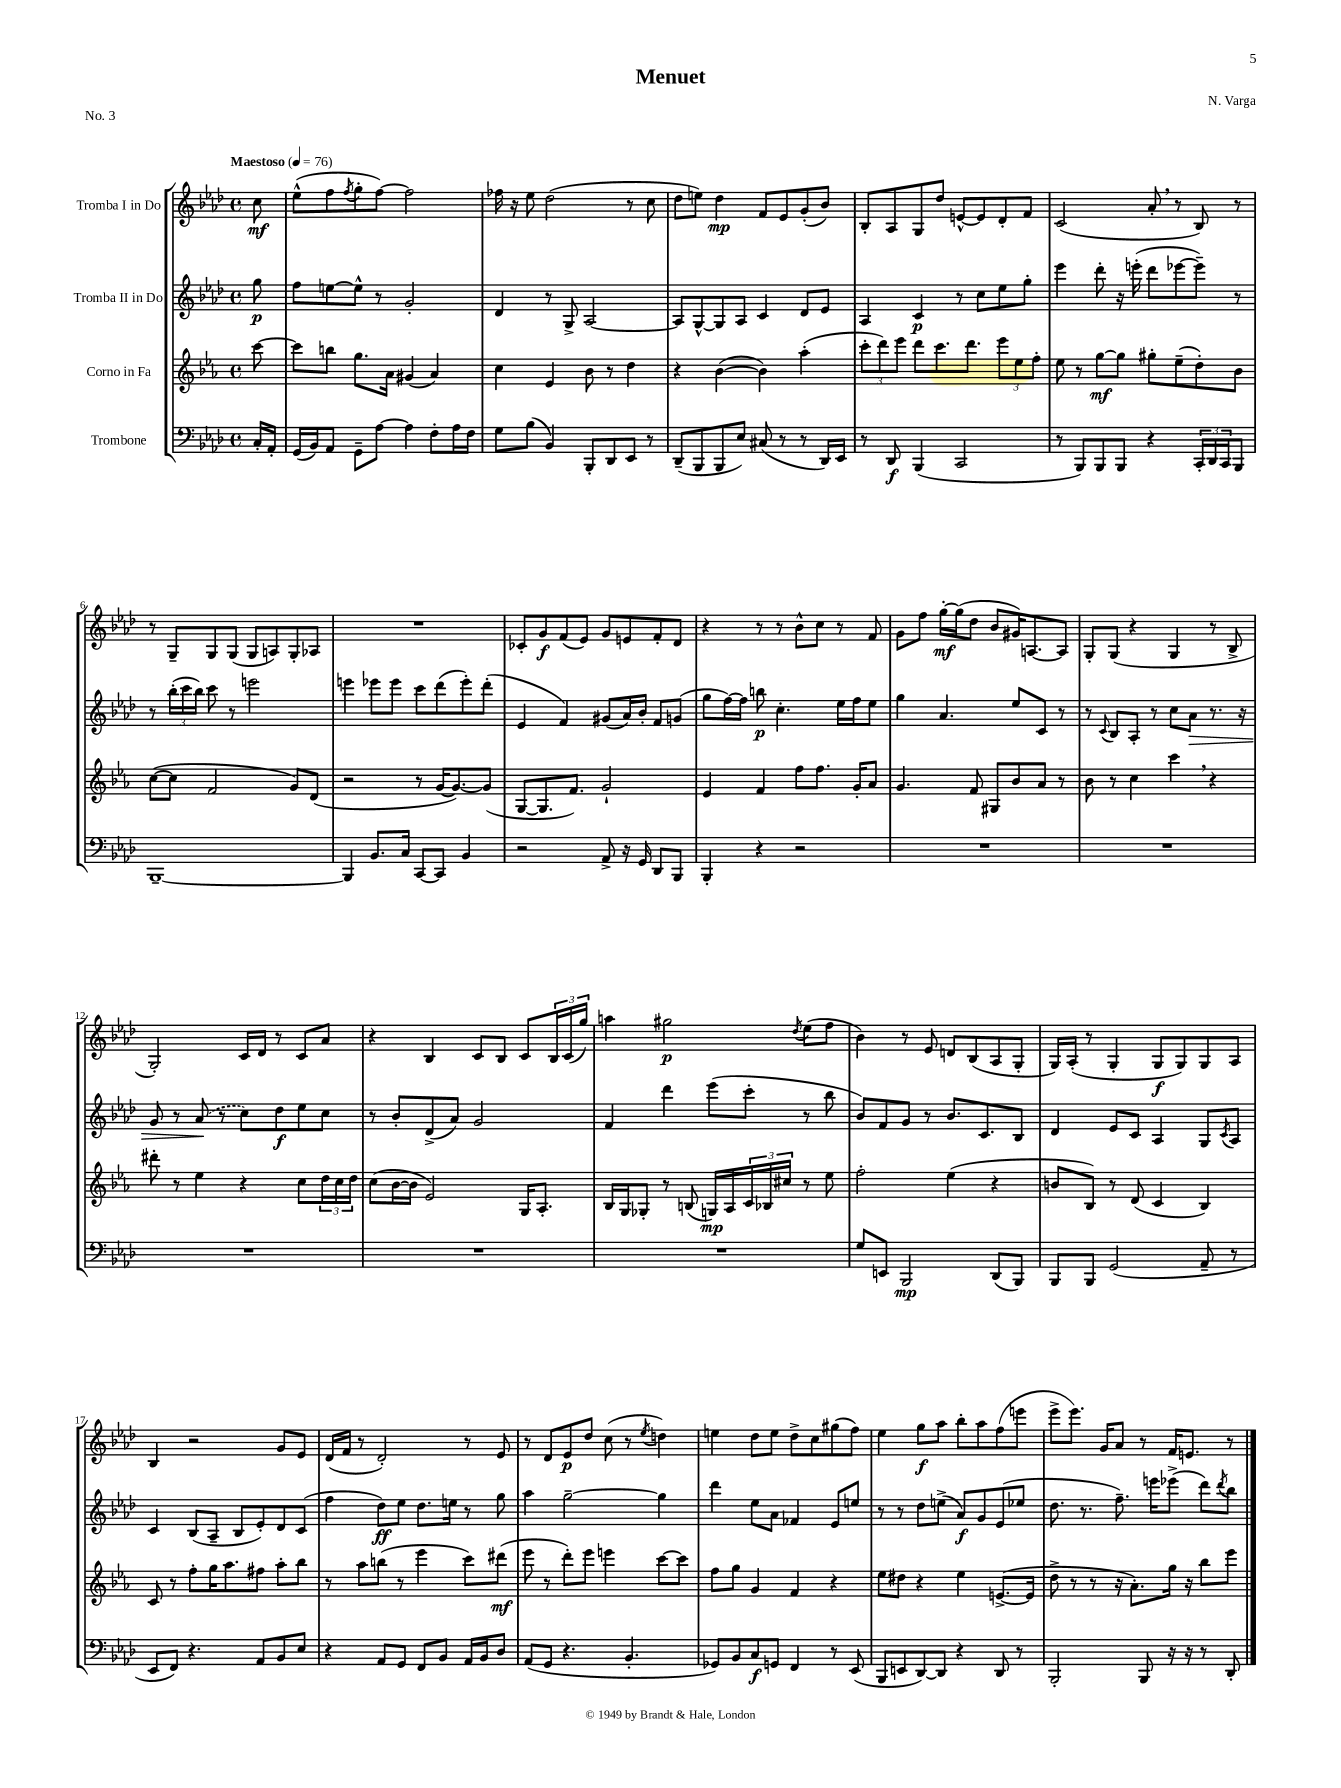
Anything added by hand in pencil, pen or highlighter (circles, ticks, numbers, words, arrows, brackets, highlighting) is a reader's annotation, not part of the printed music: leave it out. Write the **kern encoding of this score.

**kern	**dynam	**kern	**dynam	**kern	**dynam	**kern	**dynam
*part4	*part4	*part3	*part3	*part2	*part2	*part1	*part1
*staff4	*staff4	*staff3	*staff3	*staff2	*staff2	*staff1	*staff1
*I"Trombone	*	*I"Corno in Fa	*	*I"Tromba II in Do	*	*I"Tromba I in Do	*
*clefF4	*	*clefG2	*	*clefG2	*	*clefG2	*
*k[b-e-a-d-]	*	*k[b-e-a-]	*	*k[b-e-a-d-]	*	*k[b-e-a-d-]	*
*M4/4	*	*M4/4	*	*M4/4	*	*M4/4	*
*met(c)	*	*met(c)	*	*met(c)	*	*met(c)	*
*MM76	*	*MM76	*	*MM76	*	*MM76	*
=	=	=	=	=	=	=	=
!	!	!	!	!	!	!LO:TX:a:B:t=Maestoso	!
16C'/LL	.	[8ccc\	.	8gg\	p	8cc\	mf
16AA-'/JJ	.	.	.	.	.	.	.
=1	=1	=1	=1	=1	=1	=1	=1
(16GG/LL	.	8ccc\L]	.	8ff\L	.	(8ee-^^\L	.
16BB-/J)	.	.	.	.	.	.	.
8AA-/J	.	8bbn\J	.	[8een\	.	8ff\	.
.	.	.	.	.	.	8qff/	.
8GG~\L	.	8.gg\L	.	8ee^^\J]	.	8gg'\	.
[8A-\J	.	.	.	8r	.	[8ff\J)	.
.	.	16a-\Jk	.	.	.	.	.
4A-\]	.	(4g#X/	.	2g'/	.	2ff\]	.
8F'\L	.	4a-/)	.	.	.	.	.
16A-\L	.	.	.	.	.	.	.
16F\JJ	.	.	.	.	.	.	.
=2	=2	=2	=2	=2	=2	=2	=2
8G\L	.	4cc\	.	4d-/	.	16ff-X\	.
.	.	.	.	.	.	16r	.
(8B-\J	.	.	.	.	.	8ee-\	.
4BB-/)	.	4e-/	.	8r	.	(2dd-\	.
.	.	.	.	8G^/	.	.	.
8BBB-'/L	.	8b-\	.	[2A-/	.	.	.
8DD-/	.	8r	.	.	.	.	.
8EE-/J	.	4dd\	.	.	.	8r	.
8r	.	.	.	.	.	8cc\	.
=3	=3	=3	=3	=3	=3	=3	=3
(8DD-~/L	.	4r	.	8A-/L]	.	8dd-\L	.
8BBB-/	.	.	.	[8G^^/	.	8een\J)	.
8BBB-/	.	([4b-\	.	8G/]	.	4dd-\	mp
8E-/J)	.	.	.	8A-/J	.	.	.
(8C#X/	.	4b-\])	.	4c/	.	8f/L	.
8r	.	.	.	.	.	8e-/	.
8r	.	(4aa-'\	.	8d-/L	.	(8g'/	.
16DD-/LL)	.	.	.	8e-/J	.	8b-/J)	.
16EE-/JJ	.	.	.	.	.	.	.
=4	=4	=4	=4	=4	=4	=4	=4
8r	.	12ccc'\L	.	4A-/	.	8B-'/L	.
.	.	12ddd\)	.	.	.	.	.
8DD-/	f	.	.	.	.	8A-/	.
.	.	12eee-\J	.	.	.	.	.
(4BBB-/	.	8ddd\L	.	4c/	p	8G/	.
.	.	8.ccc\	.	.	.	8dd-/J	.
2CC/	.	.	.	8r	.	[8en^^/L	.
.	.	8.ddd\J	.	.	.	.	.
.	.	.	.	8cc\L	.	8e/]	.
.	.	12eee-\L	.	8ee-\	.	8d-'/	.
.	.	12ee-\	.	.	.	.	.
.	.	.	.	8gg'\J	.	8f/J	.
.	.	12ff'\J	.	.	.	.	.
=5	=5	=5	=5	=5	=5	=5	=5
8r	.	8ee-\	.	4eee-\	.	(2c/	.
8BBB-/L)	.	8r	.	.	.	.	.
8BBB-/	.	[8gg\L	mf	8ddd-'\	.	.	.
8BBB-/J	.	8gg\J]	.	16r	.	.	.
.	.	.	.	(16eeen'\	.	.	.
4r	.	8gg#X'\L	.	8ddd-\L	.	8a-',/	.
.	.	(8ee-~\	.	[8eee-X\	.	8r	.
24CC'/LL	.	8dd'\)	.	8eee-~\J])	.	8B-/)	.
24DD-/	.	.	.	.	.	.	.
24CC/J	.	.	.	.	.	.	.
8BBB-/J	.	8b-\J	.	8r	.	8r	.
!!LO:LB:g=z
=6	=6	=6	=6	=6	=6	=6	=6
[1BBB-~	.	([8cc\L	.	8r	.	8r	.
.	.	8cc\J]	.	(24bb-'\LL	.	8G~/L	.
.	.	.	.	24ccc\	.	.	.
.	.	.	.	24bb-\JJ)	.	.	.
.	.	2f/	.	8ccc\	.	8G/	.
.	.	.	.	8r	.	(8G/J	.
.	.	.	.	2eeen\	.	8G/L	.
.	.	.	.	.	.	8An/)	.
.	.	8g/L)	.	.	.	8G'/	.
.	.	(8d/J	.	.	.	8A-X/J	.
=7	=7	=7	=7	=7	=7	=7	=7
4BBB-/]	.	2r	.	4eeen\	.	1r	.
8.BB-/L	.	.	.	8eee-X\L	.	.	.
.	.	.	.	8eee-\J	.	.	.
16C/Jk	.	.	.	.	.	.	.
[8CC/L	.	8r	.	8ccc\L	.	.	.
8CC/J]	.	[16g/KL	.	(8ddd-\	.	.	.
.	.	8.g/_)	.	.	.	.	.
4BB-/	.	.	.	8eee-'\)	.	.	.
.	.	(8g/J]	.	(8ddd-'\J	.	.	.
=8	=8	=8	=8	=8	=8	=8	=8
2r	.	[8G/L	.	4e-/	.	8c-X'/L	.
.	.	8.G/]	.	.	.	8g/	f
.	.	.	.	4f/)	.	(8f/	.
.	.	8.f/J)	.	.	.	.	.
.	.	.	.	.	.	8e-/J)	.
8AA-^/	.	2g`/	.	(8g#X/L	.	8g/L	.
16r	.	.	.	16a-/L)	.	8en/	.
16GG/	.	.	.	16b-'/JJ	.	.	.
8DD-/L	.	.	.	8f/L	.	8f'/	.
8BBB-/J	.	.	.	(8gn/J	.	8d-/J	.
=9	=9	=9	=9	=9	=9	=9	=9
4BBB-'/	.	4e-/	.	8gg\L	.	4r	.
.	.	.	.	[16ff\L)	.	.	.
.	.	.	.	16ff\JJ]	.	.	.
4r	.	4f/	.	8bbn\	p	8r	.
.	.	.	.	4.cc'\	.	8r	.
2r	.	8ff\L	.	.	.	8b-^^\L	.
.	.	8.ff\J	.	.	.	8cc\J	.
.	.	.	.	16ee-\LL	.	8r	.
.	.	16g'/KL	.	16ff\J	.	.	.
.	.	8a-/J	.	8ee-\J	.	8f/	.
=10	=10	=10	=10	=10	=10	=10	=10
1r	.	4.g/	.	4gg\	.	8g\L	.
.	.	.	.	.	.	8ff\J	.
.	.	.	.	4.a-/	.	[16gg'\LL	mf
.	.	.	.	.	.	(16gg\J]	.
.	.	8f/	.	.	.	8dd-\J	.
.	.	8G#X/L	.	.	.	8b-/L	.
.	.	8b-/	.	8ee-/L	.	16g#X/K)	.
.	.	.	.	.	.	[8.An/	.
.	.	8a-/J	.	8c/J	.	.	.
.	.	8r	.	8r	.	8A/J]	.
=11	=11	=11	=11	=11	=11	=11	=11
1r	.	8b-\	.	8r	.	8G'/L	.
.	.	.	.	8qqc/	.	.	.
.	.	8r	.	8B-/L	.	(8G/J	.
.	.	4cc\	.	8A-'/J	.	4r	.
.	.	.	.	8r	.	.	.
.	.	4ccc,\	.	8cc\L	.	4G/	.
!	!	!	!	!	!LO:HP:b	!	!
.	.	.	.	8a-\J	>	.	.
.	.	4r	.	8.r	.	8r	.
.	.	.	.	.	.	8B-^/	.
.	.	.	.	16r	.	.	.
!!LO:LB:g=z
=12	=12	=12	=12	=12	=12	=12	=12
1r	.	8ddd#X'\	.	8g/	.	2G'/)	.
.	.	8r	.	8r	.	.	.
.	.	4ee-\	.	(8a-/	.	.	.
.	.	.	.	8r	]	.	.
.	.	4r	.	8cc\L)	.	16c/LL	.
.	.	.	.	.	.	16d-/JJ	.
.	.	.	.	8dd-\	f	8r	.
.	.	8cc\L	.	8ee-\	.	8c/L	.
.	.	24dd\L	.	8cc\J	.	8a-/J	.
.	.	24cc\	.	.	.	.	.
.	.	24dd\JJ	.	.	.	.	.
=13	=13	=13	=13	=13	=13	=13	=13
1r	.	(8cc\L	.	8r	.	4r	.
.	.	[16b-\L	.	8b-'/L	.	.	.
.	.	16b-\JJ]	.	.	.	.	.
.	.	2e-/)	.	(8d-^/	.	4B-/	.
.	.	.	.	8a-/J)	.	.	.
.	.	.	.	2g/	.	8c/L	.
.	.	.	.	.	.	8B-/J	.
.	.	16G/KL	.	.	.	8c/L	.
.	.	8.A-'/J	.	.	.	.	.
.	.	.	.	.	.	24B-/L	.
.	.	.	.	.	.	(24c/	.
.	.	.	.	.	.	24gg/JJ)	.
=14	=14	=14	=14	=14	=14	=14	=14
1r	.	16B-/LL	.	4f/	.	4aan\	.
.	.	16G/J	.	.	.	.	.
.	.	8G-X'/J	.	.	.	.	.
.	.	8r	.	4ddd-\	.	2gg#X\	p
.	.	(8Bn/	.	.	.	.	.
.	.	16Gn/LL)	mp	(8eee-\L	.	.	.
.	.	16A-/	.	.	.	.	.
.	.	24c/	.	8ccc'\J	.	.	.
.	.	24B-X/	.	.	.	.	.
.	.	24cc#X/JJ	.	.	.	.	.
.	.	.	.	.	.	8qdd-/	.
.	.	8r	.	8r	.	(8ee-\L	.
.	.	8ee-\	.	8bb-\	.	8ff\J	.
=15	=15	=15	=15	=15	=15	=15	=15
8G/L	.	2ff'\	.	8b-/L)	.	4b-\)	.
8EEn/J	.	.	.	8f/	.	.	.
2BBB-/	mp	.	.	8g/J	.	8r	.
.	.	.	.	8r	.	8e-/	.
.	.	(4ee-\	.	8.b-/L	.	8dn/L	.
.	.	.	.	.	.	(8B-/	.
.	.	.	.	8.c/	.	.	.
(8DD-/L	.	4r	.	.	.	8A-/	.
8BBB-/J)	.	.	.	8B-/J	.	8G'/J	.
=16	=16	=16	=16	=16	=16	=16	=16
8BBB-/L	.	8bn/L	.	4d-/	.	16G/LL)	.
.	.	.	.	.	.	(16A-'/JJ	.
8BBB-/J	.	8B-/J)	.	.	.	8r	.
(2GG/	.	8r	.	8e-/L	.	4G'/	.
.	.	(8d/	.	8c/J	.	.	.
.	.	4c/	.	4A-/	.	8G/L	f
.	.	.	.	.	.	8G/)	.
8AA-~/	.	4B-/)	.	8G/L	.	8G/	.
.	.	.	.	8qc/	.	.	.
8r	.	.	.	8A-/J	.	8A-/J	.
!!LO:LB:g=z
=17	=17	=17	=17	=17	=17	=17	=17
8EE-/L	.	8c/	.	4c/	.	4B-/	.
8FF/J)	.	8r	.	.	.	.	.
4.r	.	8ff'\L	.	(8B-/L	.	2r	.
.	.	16gg\K	.	8A-~/J	.	.	.
.	.	8.aa-\	.	.	.	.	.
.	.	.	.	8B-/L	.	.	.
8AA-/L	.	8ff#X\J	.	8e-'/)	.	.	.
8BB-/	.	8aa-'\L	.	8d-/	.	8g/L	.
8E-/J	.	8bb-\J	.	(8c/J	.	8e-/J	.
=18	=18	=18	=18	=18	=18	=18	=18
4r	.	8r	.	4ff\	.	(16d-/LL	.
.	.	.	.	.	.	16f/JJ	.
.	.	8aa-\L	.	.	.	8r	.
8AA-/L	.	(8bbn\J	.	8dd-\L)	ff	2d-'/)	.
8GG/J	.	8r	.	8ee-\J	.	.	.
8FF/L	.	4eee-\	.	8.dd-\L	.	.	.
8BB-/J	.	.	.	.	.	.	.
.	.	.	.	16een\Jk	.	.	.
16AA-/LL	.	8ccc\L)	.	8r	.	8r	.
16BB-/J	.	.	.	.	.	.	.
8D-/J	.	(8ddd#X\J	mf	8gg\	.	8e-/	.
=19	=19	=19	=19	=19	=19	=19	=19
(8AA-/L	.	8eee-\	.	4aa-\	.	8r	.
8GG/J	.	8r	.	.	.	8d-/L	.
4.r	.	8ddd'\L)	.	[2gg~\	.	8e-/	p
.	.	8eee-\J	.	.	.	8dd-/J	.
.	.	4eeen\	.	.	.	(8cc\	.
4.BB-'/	.	.	.	.	.	8r	.
.	.	.	.	.	.	8qee-/	.
.	.	[8ccc\L	.	4gg\]	.	4ddn\)	.
.	.	8ccc\J]	.	.	.	.	.
=20	=20	=20	=20	=20	=20	=20	=20
8GG-X/L)	.	8ff\L	.	4ddd-\	.	4een\	.
8BB-/	.	8gg\J	.	.	.	.	.
8C/	f	4g/	.	8ee-\L	.	8dd-\L	.
8GGn/J	.	.	.	8a-\J	.	8ee\J	.
4FF/	.	4f/	.	4f-X/	.	8dd-^\L	.
.	.	.	.	.	.	8cc\	.
8r	.	4r	.	8e-/L	.	(8gg#X\	.
(8EE-/	.	.	.	8een/J	.	8ff\J)	.
=21	=21	=21	=21	=21	=21	=21	=21
8BBB-/L	.	8ee-\L	.	8r	.	4ee-\	.
8EEn/	.	8dd#X\J	.	8r	.	.	.
[8DD-/)	.	4r	.	8dd-\L	.	8gg\L	f
8DD-/J]	.	.	.	(8een^\J	.	8aa-\J	.
4r	.	4ee-\	.	8a-/L)	f	8bb-'\L	.
.	.	.	.	8g/	.	8aa-\	.
8DD-/	.	([8.en^/L	.	(8e-/	.	(8ff\	.
8r	.	.	.	8ee-X/J	.	8eeen\J	.
.	.	16e/Jk]	.	.	.	.	.
=22	=22	=22	=22	=22	=22	=22	=22
2BBB-'/	.	8dd^\	.	8.dd-\	.	8eee-^\L	.
.	.	8r	.	.	.	8.eee-\J)	.
.	.	.	.	8.r	.	.	.
.	.	8r	.	.	.	.	.
.	.	.	.	.	.	16g/KL	.
.	.	16r	.	8.ff~\)	.	8a-/J	.
.	.	8.a-'\L)	.	.	.	.	.
8BBB-/	.	.	.	.	.	8r	.
.	.	.	.	16eeen\KL	.	.	.
16r	.	16gg\Jk	.	(8eee-X^\J	.	16f/KL	.
16r	.	16r	.	.	.	8.en/J	.
8r	.	8bb-\L	.	8ddd-\L)	.	.	.
.	.	.	.	8qddd-/	.	.	.
8DD-'/	.	8eee-\J	.	8bb-\J	.	8r	.
==	==	==	==	==	==	==	==
*-	*-	*-	*-	*-	*-	*-	*-
